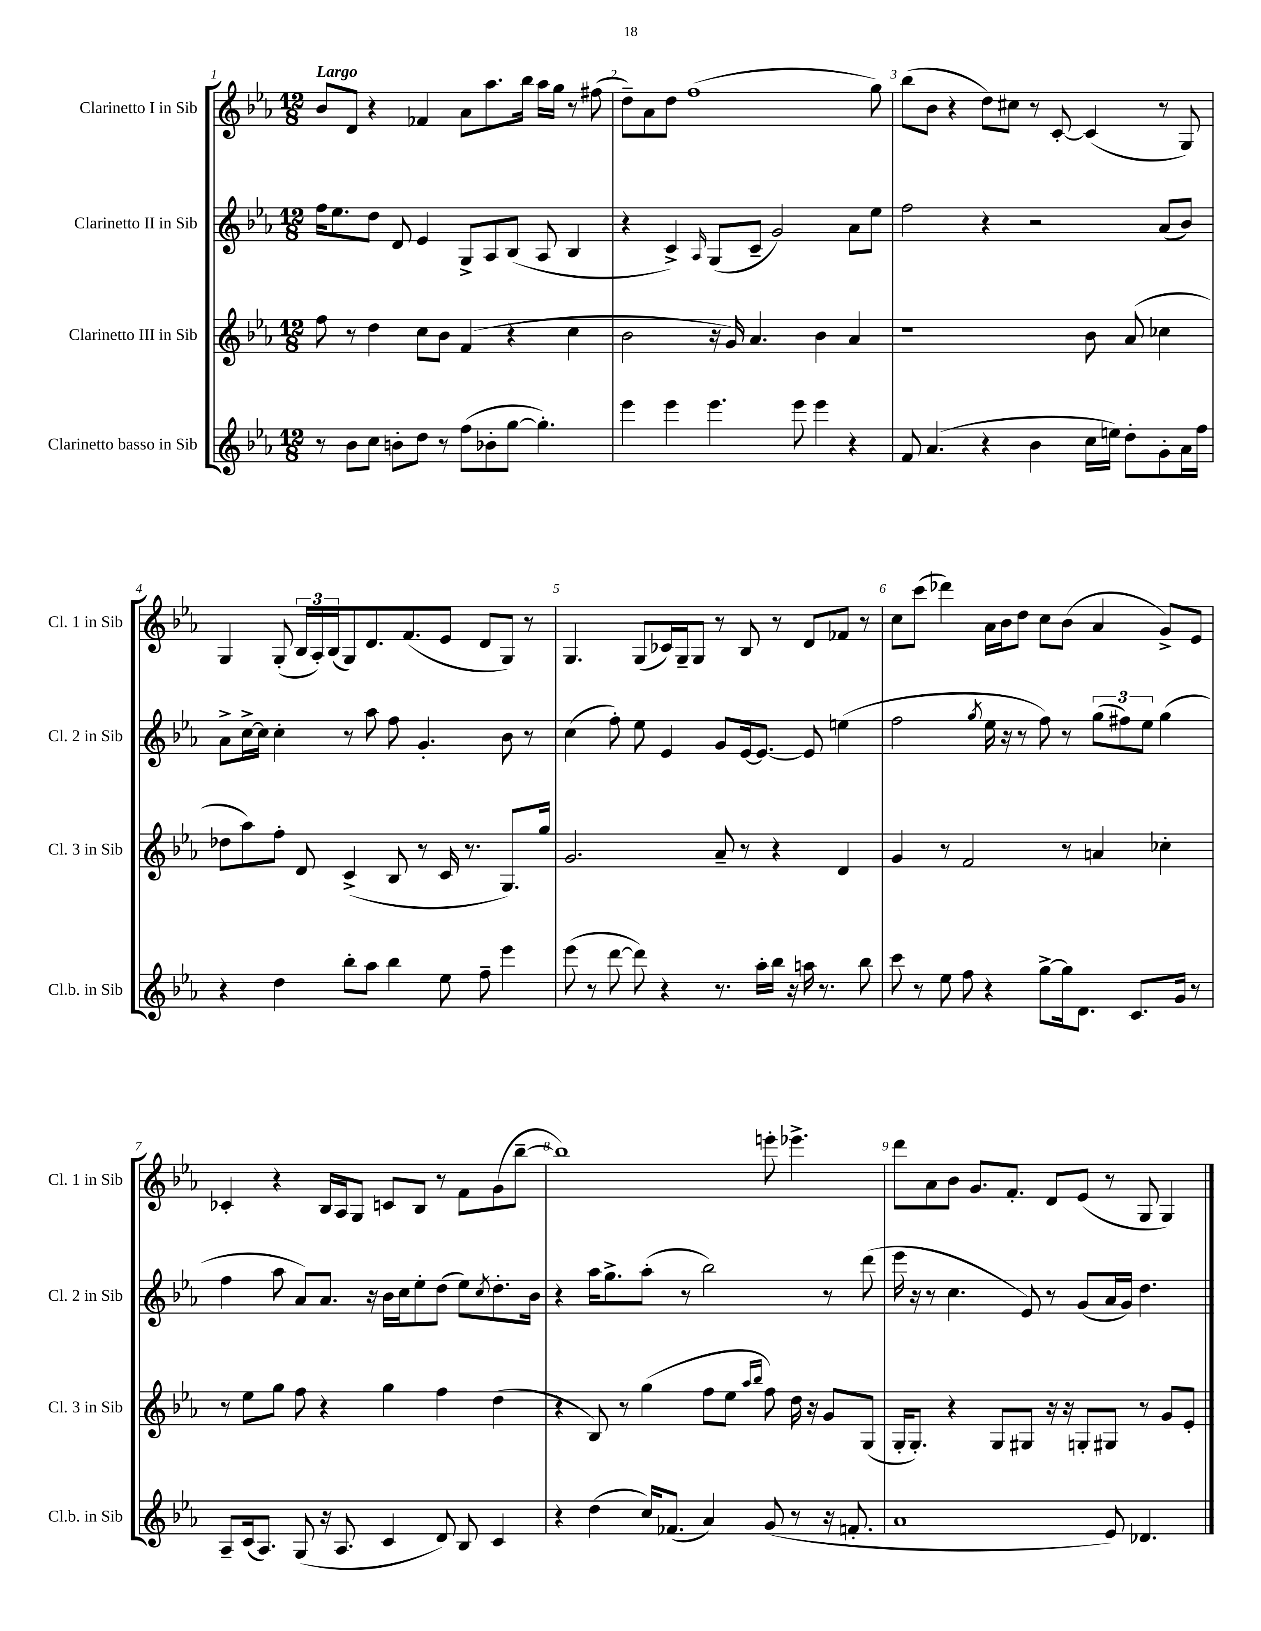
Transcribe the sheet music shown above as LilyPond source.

<<
\new StaffGroup <<
\new Staff = "s0" \with { instrumentName = "Clarinetto I in Sib" shortInstrumentName = "Cl. 1 in Sib" } {
    \clef treble \key ees \major \numericTimeSignature \time 12/8 \tempo "Largo"
    bes'8 d'8 r4 fes'4 aes'8 aes''8. bes''16 aes''16 g''16 r8 fis''8( |
    d''8--) aes'8 d''8 f''1( g''8) |
    bes''8( bes'8 r4 d''8) cis''8 r8 c'8~-. c'4( r8 g8) |
    g4 g8-.( \tuplet 3/2 { bes16 aes16-.) bes16( } g8) d'8. f'8.( ees'8 d'8 g8) r8 |
    g4. g8( ces'16) g16-- g8 r8 bes8 r8 d'8 fes'8 r8 |
    c''8 c'''8( des'''4) aes'16 bes'16 d''8 c''8 bes'8( aes'4 g'8->) ees'8 |
    ces'4-. r4 bes16 aes16 g8 c'8 bes8 r8 f'8 g'8( bes''8~-- |
    bes''1) e'''8-. ees'''4.-> |
    d'''8 aes'8 bes'8 g'8. f'8.-. d'8 ees'8( r8 g8 g4) \bar "|." |
}
\new Staff = "s1" \with { instrumentName = "Clarinetto II in Sib" shortInstrumentName = "Cl. 2 in Sib" } {
    \clef treble \key ees \major \numericTimeSignature \time 12/8
    f''16 ees''8. d''8 d'8 ees'4 g8-> aes8 bes8( aes8 bes4 |
    r4 c'4->) \grace { aes16 } g8( c'8-- g'2) aes'8 ees''8 |
    f''2 r4 r2 aes'8( bes'8) |
    aes'8-> c''16~-> c''16 c''4-. r8 aes''8 f''8 g'4.-. bes'8 r8 |
    c''4( f''8-.) ees''8 ees'4 g'8 ees'16~ ees'8.~ ees'8 e''4( |
    f''2 \acciaccatura { g''8 } ees''16 r16 r8 f''8) r8 \tuplet 3/2 { g''8( fis''8) ees''8 } g''4( |
    f''4 aes''8 aes'8) aes'8. r16 bes'16 c''16 ees''8-. d''8( ees''8) \acciaccatura { c''8 } d''8.-. bes'16 |
    r4 aes''16 g''8.-> aes''8-.( r8 bes''2) r8 d'''8( |
    ees'''16 r16 r8 c''4. ees'8) r8 g'8( aes'16 g'16) d''4. \bar "|." |
}
\new Staff = "s2" \with { instrumentName = "Clarinetto III in Sib" shortInstrumentName = "Cl. 3 in Sib" } {
    \clef treble \key ees \major \numericTimeSignature \time 12/8
    f''8 r8 d''4 c''8 bes'8 f'4( r4 c''4 |
    bes'2 r16 g'16) aes'4. bes'4 aes'4 |
    r1 bes'8 aes'8( ces''4 |
    des''8 aes''8) f''8-. d'8 c'4->( bes8 r8 c'16 r8. g8.) g''16 |
    g'2. aes'8-- r8 r4 d'4 |
    g'4 r8 f'2 r8 a'4 ces''4-. |
    r8 ees''8 g''8 f''8 r4 g''4 f''4 d''4( |
    r4 bes8) r8 g''4( f''8 ees''8 \grace { aes''16 bes''16 } f''8) d''16 r16 g'8 g8( |
    g16-. g8.-.) r4 g8 gis8 r16 r16 g8-. gis8 r8 g'8 ees'8-. \bar "|." |
}
\new Staff = "s3" \with { instrumentName = "Clarinetto basso in Sib" shortInstrumentName = "Cl.b. in Sib" } {
    \clef treble \key ees \major \numericTimeSignature \time 12/8
    r8 bes'8 c''8 b'8-. d''8 r8 f''8( bes'8-. g''8~ g''4.-.) |
    ees'''4 ees'''4 ees'''4. ees'''8 ees'''4 r4 |
    f'8 aes'4.( r4 bes'4 c''16 e''16) d''8-. g'8-. aes'16 f''16 |
    r4 d''4 bes''8-. aes''8 bes''4 ees''8 f''8-- ees'''4 |
    ees'''8( r8 d'''8~ d'''8) r4 r8. aes''16-. bes''16 r16 a''16 r8. bes''8 |
    c'''8 r8 ees''8 f''8 r4 g''8~-> g''16 d'8. c'8. g'16 r8 |
    aes8-- c'16( aes8.) g8( r16 aes8. c'4 d'8) bes8 c'4 |
    r4 d''4( c''16) fes'8.( aes'4) g'8( r8 r16 f'8.-. |
    aes'1 ees'8) des'4. \bar "|." |
}
>>
>>
\layout { \context { \Score \override BarNumber.break-visibility = ##(#f #t #t) barNumberVisibility = #all-bar-numbers-visible } }
